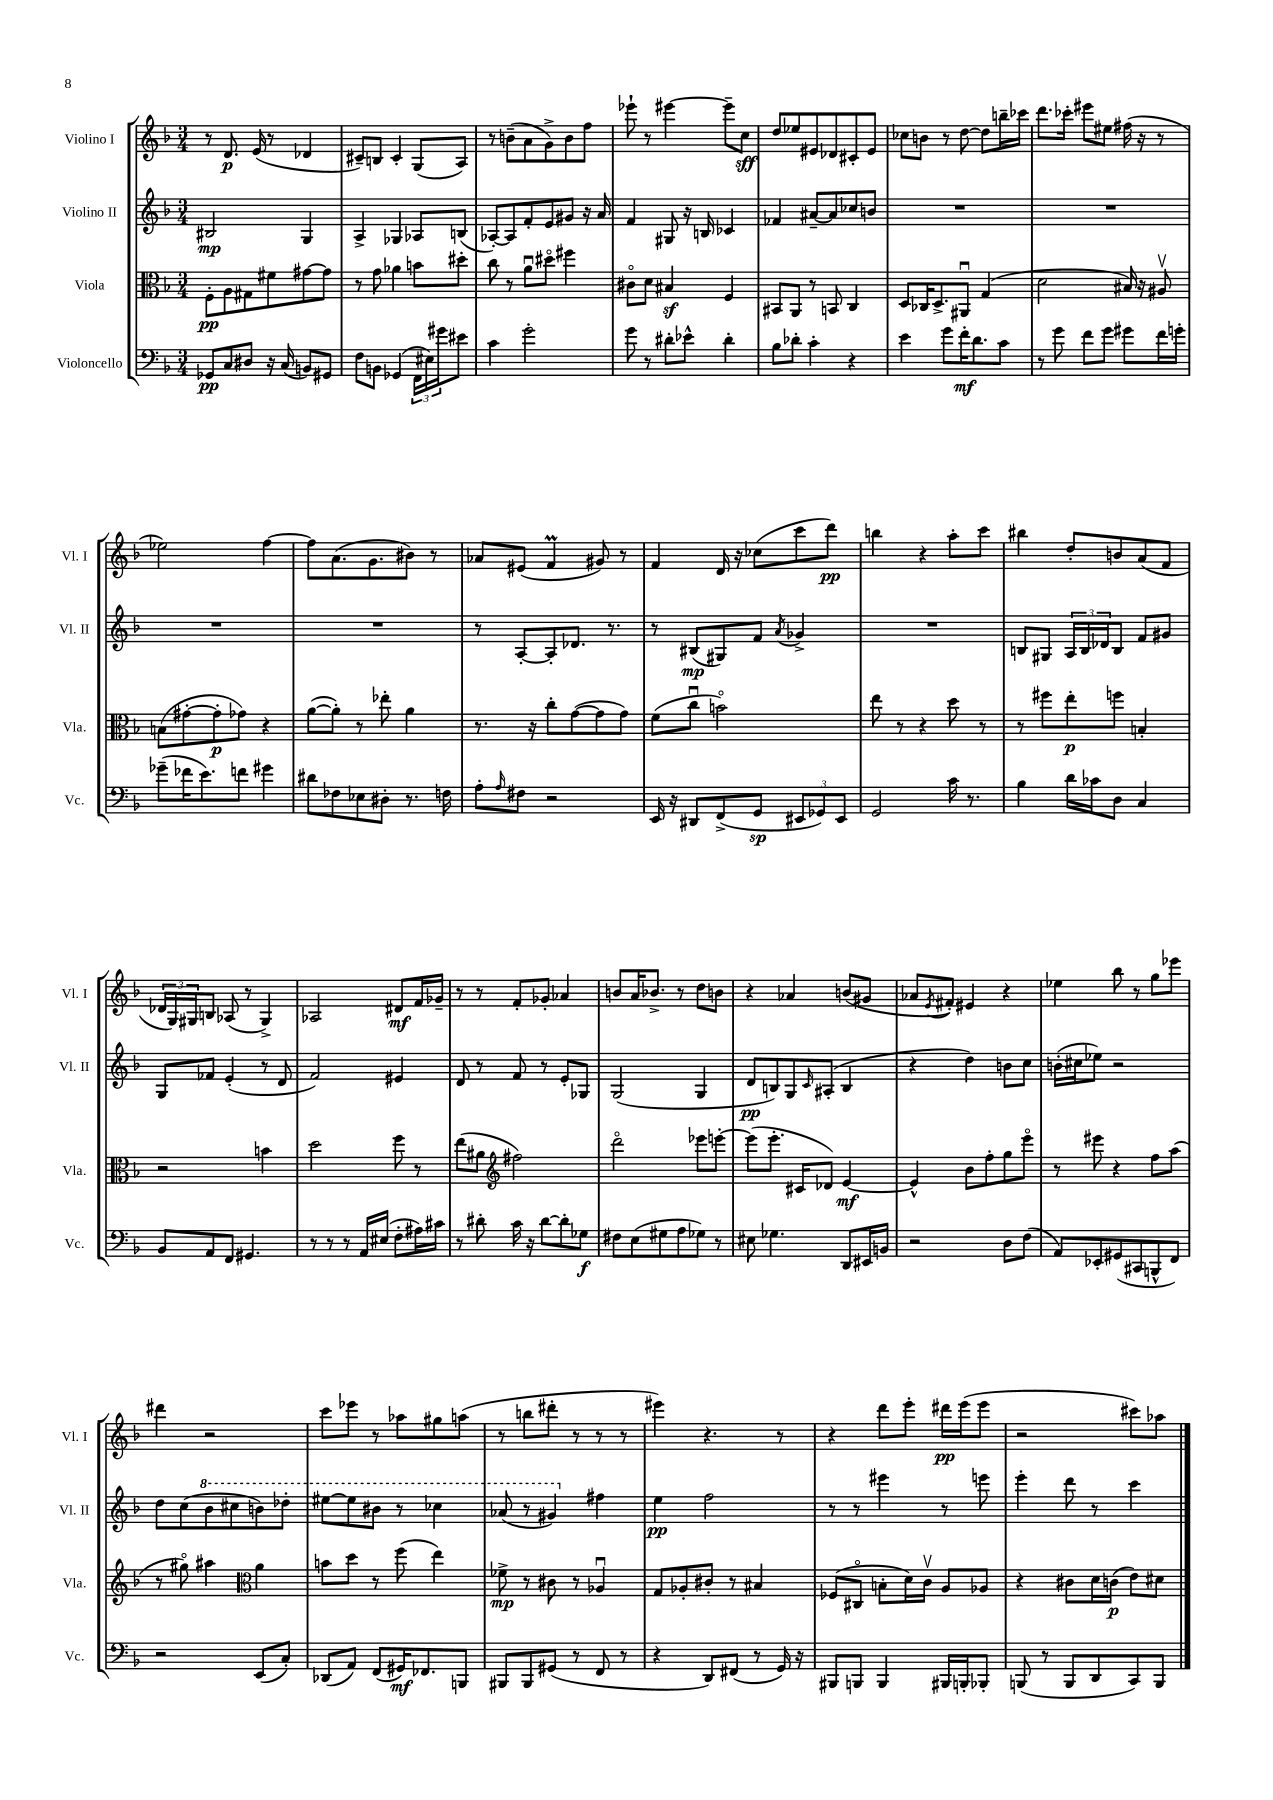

**kern	**dynam	**kern	**dynam	**kern	**dynam	**kern	**dynam
*part4	*part4	*part3	*part3	*part2	*part2	*part1	*part1
*staff4	*staff4	*staff3	*staff3	*staff2	*staff2	*staff1	*staff1
*I"Violoncello	*	*I"Viola	*	*I"Violino II	*	*I"Violino I	*
*I'Vc.	*	*I'Vla.	*	*I'Vl. II	*	*I'Vl. I	*
*clefF4	*	*clefC3	*	*clefG2	*	*clefG2	*
*k[b-]	*	*k[b-]	*	*k[b-]	*	*k[b-]	*
*M3/4	*	*M3/4	*	*M3/4	*	*M3/4	*
=1	=1	=1	=1	=1	=1	=1	=1
8GG-X/L	pp	8F'\L	pp	2B#X/	mp	8r	.
8C/	.	8A\	.	.	.	8.d/	p
8D#X/J	.	8G#X\	.	.	.	.	.
.	.	.	.	.	.	(16e/	.
16r	.	8f#X\	.	.	.	8r	.
(16C/	.	.	.	.	.	.	.
8BBn/L)	.	[8g#X\	.	4G/	.	4d-X/	.
8GG#X/J	.	8g#\J]	.	.	.	.	.
=2	=2	=2	=2	=2	=2	=2	=2
8F\L	.	8r	.	4A^/	.	8c#X~/L)	.
8BBn\J	.	8g\	.	.	.	8Bn/J	.
(4GG-X/	.	4a-X\	.	4G-X/	.	4c#'/	.
24FF\LL	.	8bn\L	.	8A-X/L	.	(8G/L	.
24E#X\)	.	.	.	.	.	.	.
24g#X\J	.	.	.	.	.	.	.
8e#X\J	.	8dd#X'\J	.	(8Bn/J	.	8A/J)	.
=3	=3	=3	=3	=3	=3	=3	=3
4c\	.	8cc\	.	[8A-X'/L)	.	8r	.
.	.	8r	.	8A-/]	.	(8bn~\L	.
2g'\	.	8au\L	.	8f'/	.	8a\	.
.	.	8dd#X\J	.	8e/	.	8g^\)	.
.	.	4ff#X\	.	8g#X/J	.	8b\	.
.	.	.	.	16r	.	8ff\J	.
.	.	.	.	16a/	.	.	.
=4	=4	=4	=4	=4	=4	=4	=4
8g\	.	8c#X\L	.	4f/	.	8eee-X`\	.
8r	.	8d\J	.	.	.	8r	.
8d#X'\L	.	4B#Xz/	.	8G#X/	.	[4eee#X\	.
8e-X^^\J	.	.	.	16r	.	.	.
.	.	.	.	16Bn/	.	.	.
4d#'\	.	4F/	.	4c-X/	.	8eee#~\L]	.
.	.	.	.	.	.	8cc\J	sff
=5	=5	=5	=5	=5	=5	=5	=5
8B-\L	.	8BB#X/L	.	4f-X/	.	8dd/L	.
8d-X'\J	.	8AA/J	.	.	.	8ee-X/	.
4c'\	.	8r	.	[8a#X~/L	.	8e#X/	.
.	.	8BBn/	.	8a#/]	.	8d-X/	.
4r	.	4C/	.	8cc-X/	.	8c#X'/	.
.	.	.	.	8bn/J	.	8e#/J	.
=6	=6	=6	=6	=6	=6	=6	=6
4e\	.	8D/L	.	2.r	.	8cc-X\L	.
.	.	16C-X/K	.	.	.	8bn\J	.
.	.	8.D^/	.	.	.	.	.
8g\L	.	.	.	.	.	8r	.
16f'\K	mf	8AA#Xu/J	.	.	.	[8dd\	.
8.d\	.	.	.	.	.	.	.
.	.	(4G/	.	.	.	8dd\L]	.
8c\J	.	.	.	.	.	16bbn~\L	.
.	.	.	.	.	.	16ccc-X\JJ	.
=7	=7	=7	=7	=7	=7	=7	=7
8r	.	2d\	.	2.r	.	8.ddd\L	.
8g\	.	.	.	.	.	.	.
.	.	.	.	.	.	16ccc-X'\Jk	.
8f\L	.	.	.	.	.	8eee#X\L	.
8g\J	.	.	.	.	.	8ee#X\J	.
8g#X\L	.	16B#X/)	.	.	.	(16ff#X\	.
.	.	16r	.	.	.	16r	.
16f\L	.	8A#Xv/	.	.	.	8r	.
16gn'\JJ	.	.	.	.	.	.	.
!!LO:LB:g=z
=8	=8	=8	=8	=8	=8	=8	=8
(8g-X~\L	.	(8Bn\L	.	2.r	.	2ee-X\)	.
16f-X\K	.	[8g#X'\	.	.	.	.	.
8.e\)	.	.	.	.	.	.	.
.	.	8g#'\]	p	.	.	.	.
8fn\J	.	8g-X\J)	.	.	.	.	.
4g#X\	.	4r	.	.	.	[4ff\	.
=9	=9	=9	=9	=9	=9	=9	=9
8d#X\L	.	([8a\L	.	2.r	.	8ff\L]	.
8F-X\	.	8a'\J])	.	.	.	(8.a\	.
8E-X\	.	8r	.	.	.	.	.
.	.	.	.	.	.	8.g\	.
8D#X'\J	.	8ee-X'\	.	.	.	.	.
8.r	.	4a\	.	.	.	8b#X\J)	.
.	.	.	.	.	.	8r	.
16Fn\	.	.	.	.	.	.	.
=10	=10	=10	=10	=10	=10	=10	=10
8A'\L	.	8.r	.	8r	.	8a-X/L	.
16qqA/	.	.	.	.	.	.	.
8F#X\J	.	.	.	[8A'/L	.	(8e#X/J	.
.	.	16r	.	.	.	.	.
2r	.	8cc'\L	.	8A'/]	.	4fM/	.
.	.	([8g\	.	8.d-X/J	.	.	.
.	.	8g\]	.	.	.	8g#X/)	.
.	.	.	.	8.r	.	.	.
.	.	8g\J)	.	.	.	8r	.
=11	=11	=11	=11	=11	=11	=11	=11
16EE/	.	(8f\L	.	8r	.	4f/	.
16r	.	.	.	.	.	.	.
8DD#X/L	.	8ccu\J	.	(8B#X/L	mp	.	.
(8FF^/	.	2bn\)	.	8G#X/)	.	16d/	.
.	.	.	.	.	.	16r	.
8GG/J	sp	.	.	8f/J	.	(8cc-X\L	.
.	.	.	.	8qa/	.	.	.
12EE#X/L	.	.	.	4g-X^/	.	8ccc\	.
12GG-X/)	.	.	.	.	.	.	.
.	.	.	.	.	.	8ddd\J)	pp
12EE#/J	.	.	.	.	.	.	.
=12	=12	=12	=12	=12	=12	=12	=12
2GG/	.	8ee\	.	2.r	.	4bbn\	.
.	.	8r	.	.	.	.	.
.	.	4r	.	.	.	4r	.
16c\	.	8dd\	.	.	.	8aa'\L	.
8.r	.	.	.	.	.	.	.
.	.	8r	.	.	.	8ccc\J	.
=13	=13	=13	=13	=13	=13	=13	=13
4B-\	.	8r	.	8Bn/L	.	4bb#X\	.
.	.	8ff#X\L	.	8G#X/J	.	.	.
16d\LL	.	8ee'\	p	24A/LL	.	8dd'/L	.
.	.	.	.	24B/	.	.	.
16c-X\J	.	.	.	.	.	.	.
.	.	.	.	24d-X/J	.	.	.
8D\J	.	8ffn\J	.	8B/J	.	8bn/	.
4C/	.	4Bn'/	.	8f/L	.	(8a/	.
.	.	.	.	8g#X/J	.	8f/J	.
!!LO:LB:g=z
=14	=14	=14	=14	=14	=14	=14	=14
8BB-/L	.	2r	.	8G/L	.	24d-X/LL	.
.	.	.	.	.	.	24G/)	.
.	.	.	.	.	.	24G#X/J	.
8AA/	.	.	.	8f-X/J	.	8Bn/J	.
8FF/J	.	.	.	(4e'/	.	(8A-X/	.
4.GG#X/	.	.	.	.	.	8r	.
.	.	4bn\	.	8r	.	4G#^/)	.
.	.	.	.	8d/	.	.	.
=15	=15	=15	=15	=15	=15	=15	=15
8r	.	2dd\	.	2f/)	.	2A-X/	.
8r	.	.	.	.	.	.	.
8r	.	.	.	.	.	.	.
16AA/LL	.	.	.	.	.	.	.
(16E#X/JJ	.	.	.	.	.	.	.
8F'\L	.	8ff\	.	4e#X/	.	8d#X/L	mf
16A#X\L)	.	8r	.	.	.	16f/L	.
16c#X\JJ	.	.	.	.	.	16g-X~/JJ	.
=16	=16	=16	=16	=16	=16	=16	=16
8r	.	(8ee\L	.	8d/	.	8r	.
8d#X'\	.	8a#X\J	.	8r	.	8r	.
*	*	*clefG2	*	*	*	*	*
16c\	.	2ff#X\)	.	8f/	.	8f'/L	.
16r	.	.	.	.	.	.	.
[8d#\L	.	.	.	8r	.	8g-X'/J	.
8d#'\]	.	.	.	8e'/L	.	4a-X/	.
8G-X\J	f	.	.	8G-X/J	.	.	.
=17	=17	=17	=17	=17	=17	=17	=17
8F#X\L	.	2ddd\	.	(2G/	.	8bn/L	.
(8E\	.	.	.	.	.	16a/K	.
.	.	.	.	.	.	8.b-X^/J	.
8G#X\	.	.	.	.	.	.	.
8A\	.	.	.	.	.	8r	.
8G-X\J)	.	8eee-X\L	.	4G/	.	8dd\L	.
8r	.	[8eeen'\J	.	.	.	8bn\J	.
=18	=18	=18	=18	=18	=18	=18	=18
8E#X\	.	(8eee\L]	.	8d/L	pp	4r	.
4.G-X\	.	8.eee'\J	.	8Bn/)	.	.	.
.	.	.	.	8G/	.	4a-X/	.
.	.	16c#X/KL	.	.	.	.	.
.	.	.	.	16qqc/	.	.	.
.	.	8d-X/J)	.	(8A#X'/J	.	.	.
8DD/L	.	[4e/	mf	4B/	.	(8bn/L	.
16EE#X/L	.	.	.	.	.	8g#X/J	.
16BBn/JJ	.	.	.	.	.	.	.
=19	=19	=19	=19	=19	=19	=19	=19
2r	.	4e^^/]	.	4r	.	8a-X/L	.
.	.	.	.	.	.	8qe/	.
.	.	.	.	.	.	8f#X'/J)	.
.	.	8b-\L	.	4dd\)	.	4e#X/	.
.	.	8ff'\	.	.	.	.	.
8D\L	.	8gg\	.	8bn\L	.	4r	.
(8F\J	.	8eee\J	.	8cc\J	.	.	.
=20	=20	=20	=20	=20	=20	=20	=20
8AA/L)	.	8r	.	(16bn'\LL	.	4ee-X\	.
.	.	.	.	16cc#X\J	.	.	.
8EE-X'/	.	8eee#X\	.	8ee-X\J)	.	.	.
(8GG#X/	.	4r	.	2r	.	8bb-\	.
8CC#X/	.	.	.	.	.	8r	.
8BBBn^^/	.	8ff\L	.	.	.	8gg\L	.
8FF/J)	.	(8aa\J	.	.	.	8eee-X\J	.
!!LO:LB:g=z
=21	=21	=21	=21	=21	=21	=21	=21
2r	.	8r	.	8dd\L	.	4ddd#X\	.
.	.	8gg#X\)	.	(8cc\	.	.	.
*	*	*	*	*8va	*	*	*
.	.	4aa#X\	.	8bb-\	.	2r	.
.	.	.	.	8ccc#X\	.	.	.
*	*	*clefC3	*	*	*	*	*
(8EE/L	.	4a\	.	8bbn\)	.	.	.
8C'/J)	.	.	.	8ddd-X'\J	.	.	.
=22	=22	=22	=22	=22	=22	=22	=22
(8DD-X/L	.	8bn\L	.	[8eee#X\L	.	8ccc\L	.
8AA/J)	.	8dd\J	.	8eee#\]	.	8eee-X\J	.
(8FF/L	.	8r	.	8bb#X\J	.	8r	.
16GG#X/K)	mf	(8ff\	.	8r	.	8aa-X\L	.
8.FF-X/	.	.	.	.	.	.	.
.	.	4ee\)	.	4ccc-X\	.	8gg#X\	.
8BBBn/J	.	.	.	.	.	(8aan\J	.
=23	=23	=23	=23	=23	=23	=23	=23
8BBB#X/L	.	8f-X^\	mp	(8aa-X/	.	8r	.
8BBB#/	.	8r	.	8r	.	8bbn\L	.
(8GG#X/J	.	8c#X\	.	4gg#X/)	.	8ddd#X'\J	.
8r	.	8r	.	.	.	8r	.
*	*	*	*	*X8va	*	*	*
8FF/	.	4A-Xu/	.	4ff#X\	.	8r	.
8r	.	.	.	.	.	8r	.
=24	=24	=24	=24	=24	=24	=24	=24
4r	.	8G/L	.	4ee\	pp	4eee#X\)	.
.	.	8A-X'/	.	.	.	.	.
8DD/L)	.	8c#X'/J	.	2ff\	.	4.r	.
(8FF#X/J	.	8r	.	.	.	.	.
8r	.	4B#X/	.	.	.	.	.
16GG/)	.	.	.	.	.	8r	.
16r	.	.	.	.	.	.	.
=25	=25	=25	=25	=25	=25	=25	=25
8BBB#X/L	.	(8F-X/L	.	8r	.	4r	.
8BBBn/J	.	8C#X/J	.	8r	.	.	.
4BBB/	.	8Bn'\L	.	4eee#X\	.	8ddd\L	.
.	.	16d\L)	.	.	.	8eee'\J	.
.	.	16cv\JJ	.	.	.	.	.
16BBB#X/LL	.	8A/L	.	8r	.	16ddd#X\LL	pp
16BBBn'/J	.	.	.	.	.	(16eee\J	.
8BBB-X'/J	.	8A-X/J	.	8eeen\	.	8eee\J	.
=26	=26	=26	=26	=26	=26	=26	=26
(8BBBn/	.	4r	.	4eee'\	.	2r	.
8r	.	.	.	.	.	.	.
8BBB/L	.	8c#X\L	.	8ddd\	.	.	.
8DD/	.	16d\L	.	8r	.	.	.
.	.	(16cn\JJ	p	.	.	.	.
8CC/)	.	8e\L)	.	4ccc\	.	8ccc#X\L)	.
8BBB/J	.	8d#X\J	.	.	.	8aa-X\J	.
==	==	==	==	==	==	==	==
*-	*-	*-	*-	*-	*-	*-	*-
